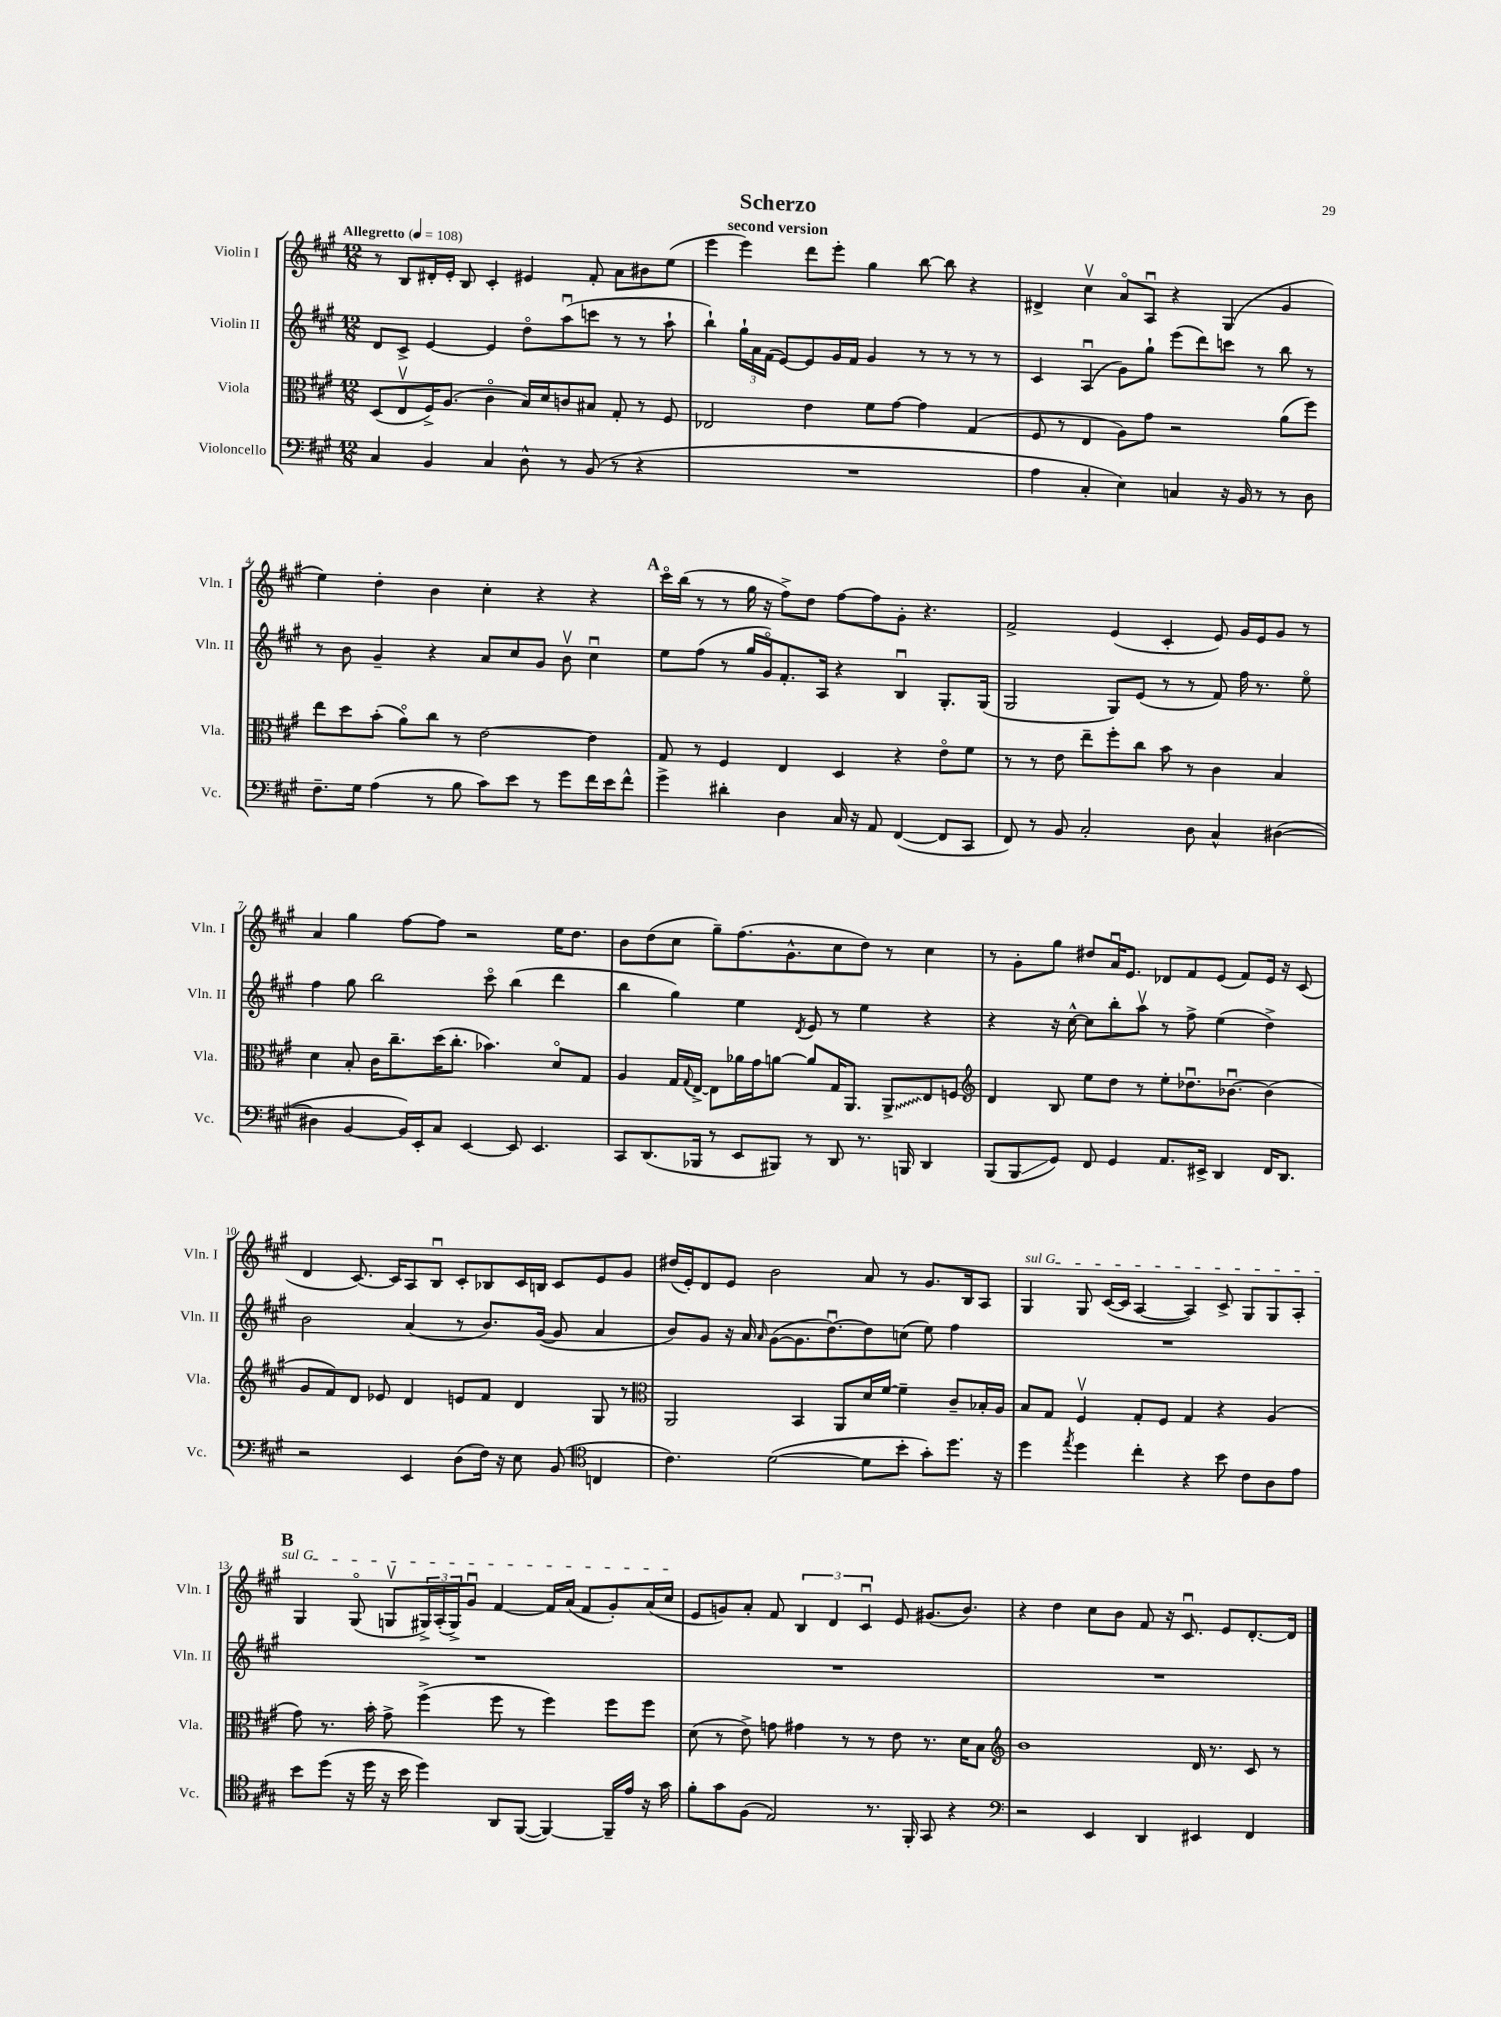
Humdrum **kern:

**kern	**kern	**kern	**kern
*staff4	*staff3	*staff2	*staff1
*clefF4	*clefC3	*clefG2	*clefG2
*k[f#c#g#]	*k[f#c#g#]	*k[f#c#g#]	*k[f#c#g#]
*M12/8	*M12/8	*M12/8	*M12/8
*MM108	*MM108	*MM108	*MM108
4C#	(8D	8d	8r
.	8Ev	8c#^	8B
4BB	16F#^)	[4e	16d#'
.	(8.A	.	16e'
.	.	.	8B
4C#	4c#o	4e]	4c#'
8D^^	16B)	8ddo	4e#
.	16d	.	.
8r	8c	(8aau	.
(8BB	8B#	8ccc	8f#'
8r	8G#'	8r	8a
4r	8r	8r	8b#
.	8F#	8aa`	(8ee
=	=	=	=
1.r	2E-	4bb`)	4eee
.	.	24gg#`	4eee)
.	.	24a	.
.	.	(24f#	.
.	.	[8e)	.
.	4e	8e]	8ddd
.	.	16g#	8eee'
.	.	16f#	.
.	8f#	4g#	4gg#
.	[8g#	.	.
.	4g#]	8r	[8bb
.	.	8r	8bb]
.	(4G#	8r	4r
.	.	8r	.
=	=	=	=
4A	8F#	4c#	4d#^
.	8r	.	.
4C#'	4E	(4Au	4cc#v
4E)	8A)	8g#)	8ao
.	8g#	8gg#`	8Au
4C	2r	(8eee	4r
.	.	8ddd)	.
16r	.	8ccc	(4G#
16BB	.	.	.
8r	.	8r	.
8r	(8a	8bb	4g#
8D	8ff#)	8r	.
=	=	=	=
8.F#~	8ee	8r	4ee)
.	8dd	8b	.
16G#	.	.	.
(4A	(8b'	4g#~	4dd'
.	8ao)	.	.
8r	8cc#	4r	4b
8B	8r	.	.
8c#)	[2e	8a	4cc#'
8e	.	8cc#	.
8r	.	8g#	4r
8g#	.	8bv	.
16f#	4e]	4cc#u	4r
16e	.	.	.
8f#^^	.	.	.
=	=	=	=
4g#^	8G#	8ee	16ccc#o
.	.	.	(16bb
.	8r	(8ff#	8r
4d#'	4F#	8r	8r
.	.	16gg#	16gg#
.	.	16g#o)	16r
4D	4E	8.f#'	8ff#^)
.	.	.	8dd
.	.	16A	.
16C#	4D	4r	[8ff#
16r	.	.	.
8AA	.	.	8ff#]
([4FF#	4r	4Bu	8g#'
.	.	.	4.r
8FF#]	8eo	8.G#'	.
8CC#	8f#	.	.
.	.	(16G#	.
=	=	=	=
8FF#)	8r	2G#	2f#^
8r	8r	.	.
8BB	8e	.	.
2C#'	8ee~	.	.
.	8ff#'	8G#)	(4e
.	8cc#	(8e	.
.	8b	8r	4c#'
8D	8r	8r	.
4C#^^	4c#	8f#)	8e)
.	.	16ff#	16g#
.	.	8.r	16e
([4D#	4B	.	8g#
.	.	8eeo	8r
=	=	=	=
4D#]	4d	4ff#	4a
[4BB	8B'	8gg#	4gg#
.	16c#	2bb	.
.	8.cc#~	.	.
16BB])	.	.	[8ff#
16EE'	.	.	.
8C#	(16dd	.	8ff#]
.	8.cc#'	.	.
[4EE	.	.	2r
.	4.b-)	8ccc#o	.
8EE]	.	(4bb	.
4.EE	.	.	.
.	8do	4ddd	16ee
.	.	.	8.dd
.	8G#	.	.
=	=	=	=
8CC#	4A	4bb	8b
(8.DD	.	.	(8dd
.	16G#	4gg#)	8cc#
.	8qqG#	.	.
16BBB-	[16E^	.	.
8r	8E]	.	8gg#~)
8EE	16a-	4ee	(8.ff#
.	16g#	.	.
8BBB#)	[8a	.	.
.	.	.	8.g#^^
.	.	8qd	.
8r	8a]	8e	.
8DD	16G#	8r	8cc#
.	8.AA	.	.
8.r	.	4ee	8dd)
.	8AA^	.	8r
16BBB	.	.	.
4DD	8E	4r	4cc#
.	8F	.	.
=	=	=	=
*	*clefG2	*	*
(8BBB	4d	4r	8r
8BBB	.	.	8g#'
8GG#)	8B	16r	8gg#
.	.	[16cc#^^	.
8FF#	8ee	8cc#]	8dd#
4GG#	8dd	8bb'	16au
.	.	.	8.e
.	8r	8aav	.
8.AA	8ee'	8r	8d-
.	8.dd-u	8ff#^	8f#
16EE#^	.	.	.
4DD	.	(4ee	(8e
.	[8.b-u	.	.
.	.	.	8f#)
16FF#	(4b-]	4dd^)	16e
8.DD	.	.	16r
.	.	.	(8c#
=	=	=	=
2r	8g#	2b	4d
.	8f#)	.	.
.	8d	.	[8.c#)
.	8e-	.	.
.	.	.	16c#]
4EE	4d	(4a	8A
.	.	.	8Bu
(8D	8e	8r	8c#'
16F#)	8f#	8.b)	8B-
16r	.	.	.
8E	4d	.	16c#
.	.	([16g#	16B
(8BB	.	8g#]	8c#
*clefC4	*	*	*
4C	8G#	4a	8e
.	8r	.	8g#
=	=	=	=
*	*clefC3	*	*
4.c#)	2AA	8b)	(16dd#
.	.	.	16e')
.	.	8g#	8d
.	.	16r	8e
.	.	16a	.
.	.	16qqa	.
([2d	.	([8g#	2b
.	4BB	8.g#]	.
.	.	[8.ddu)	.
.	8AA	.	.
8d]	16d	8dd]	8a
.	[16f#	.	.
8b'	4f#~]	(8cc	8r
8g#')	.	8ee)	8.g#
8.dd	8c#~	4ff#	.
.	.	.	16B
.	16B-'	.	8A
16r	16A	.	.
=	=	=	=
4dd	8B	1.r	4G#
.	8G#	.	.
8qee	.	.	.
4dd	4F#v	.	8G#
.	.	.	([16c#
.	.	.	16c#]
4cc#'	8G#'	.	[4A
.	8F#	.	.
4r	4G#	.	4A])
8b	4r	.	8c#^
8c#	.	.	8G#
8A	(4A	.	8G#
8e	.	.	8A'
=	=	=	=
8b	8g#)	1.r	4G#
(8dd	8.r	.	.
16r	.	.	(8G#o
16dd	16b'	.	.
16r	8g#^	.	8Gv
16b	.	.	.
4dd)	(4ff#^	.	24G#^)
.	.	.	(24A'
.	.	.	24G#^)
.	.	.	8g#u
8AA	8ff#	.	[4f#
([8FF#	8r	.	.
4FF#_)	4ff#)	.	16f#]
.	.	.	(16a
.	.	.	8f#
16FF#~]	8ff#	.	8g#')
16e	.	.	.
16r	8ff#	.	(16a
16g#	.	.	16cc#
=	=	=	=
8f#'	(8d	1.r	8e
8g#	8r	.	8g)
(8F#	8e^)	.	8a'
2E)	8g	.	8f#
.	4g#	.	6B
.	.	.	6d
.	8r	.	.
.	.	.	6c#u
8.r	8r	.	.
.	8e	.	8e
16FF#'	.	.	.
8GG#	8.r	.	(8.g#
4r	.	.	.
.	16d	.	8.b)
.	8B	.	.
=	=	=	=
*clefF4	*clefG2	*	*
2r	1b	1.r	4r
.	.	.	4dd
4EE	.	.	8cc#
.	.	.	8b
4DD	.	.	8f#
.	.	.	16r
.	.	.	8.c#u
4EE#	16d	.	.
.	8.r	.	.
.	.	.	8e
4FF#	8c#	.	[8.d'
.	8r	.	.
.	.	.	16d]
==	==	==	==
*-	*-	*-	*-
